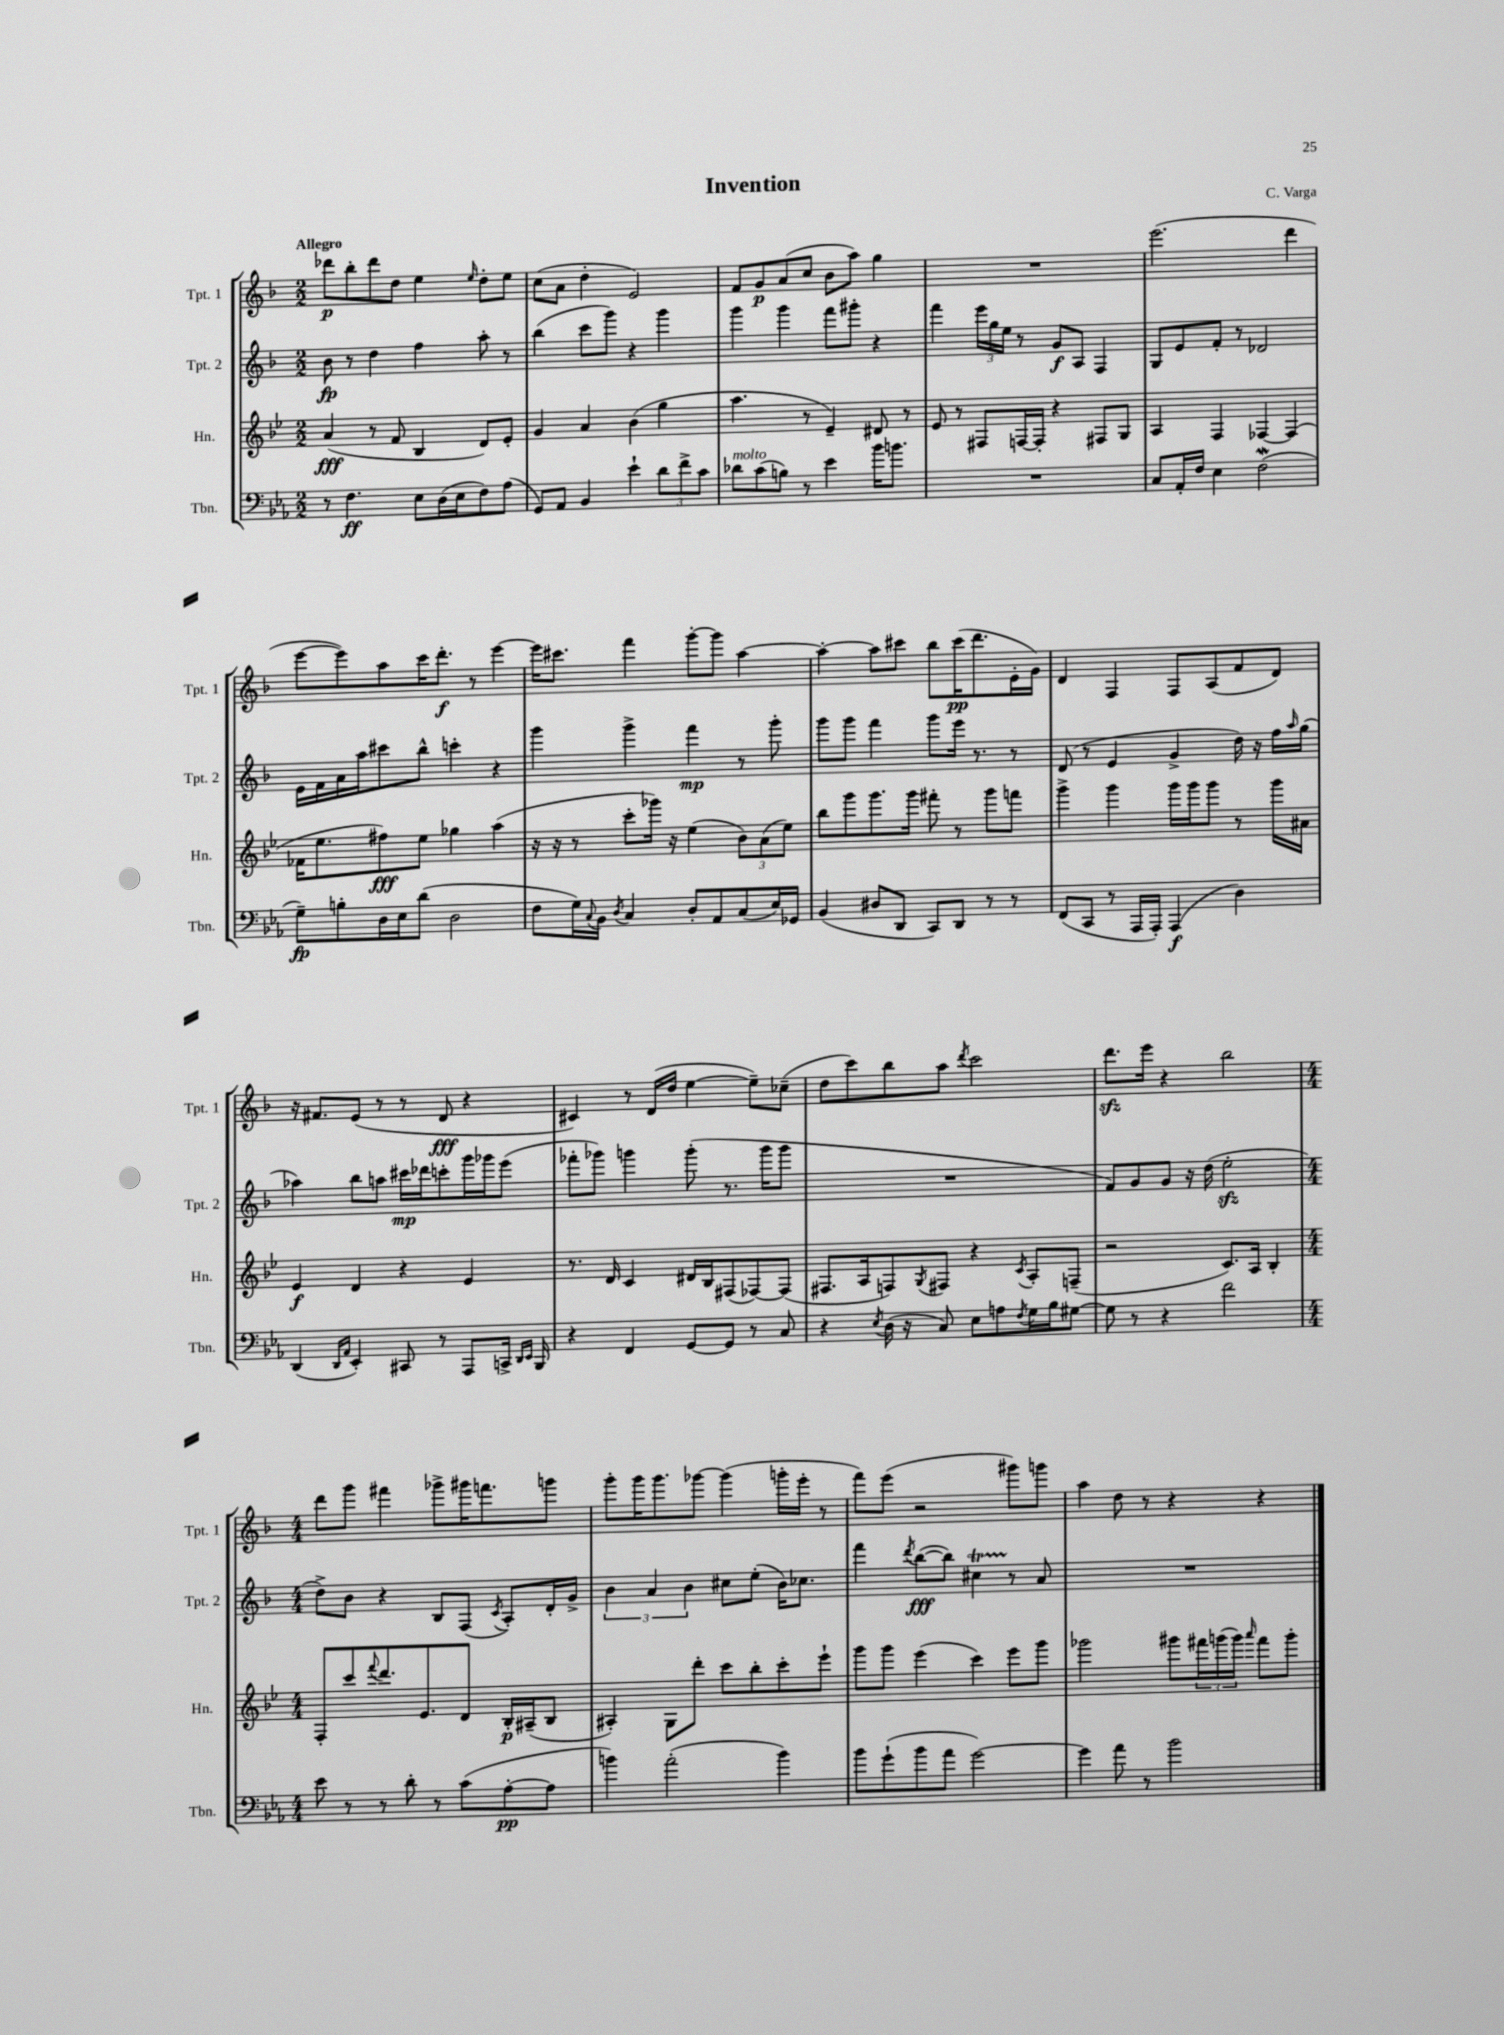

**kern	**kern	**kern	**kern
*staff4	*staff3	*staff2	*staff1
*clefF4	*clefG2	*clefG2	*clefG2
*k[b-e-a-]	*k[b-e-]	*k[b-]	*k[b-]
*M2/2	*M2/2	*M2/2	*M2/2
8r	(4a	8b-	8ddd-
4.F	.	8r	8bb-'
.	8r	4dd	8ddd-
.	8f	.	8dd
8E-	4B-	4ff	4ee
(16D	.	.	.
16E-	.	.	.
.	.	.	16qqee
8F)	8d)	8aa'	8dd'
(8A-	8e-'	8r	8ee
=	=	=	=
8GG)	4g	(4bb-	(8cc
8AA-	.	.	8a
4BB-	4a	8ccc	4dd'
.	.	8ggg)	.
4e-`	(4b-	4r	2e)
12d	4gg	4ggg	.
12f^	.	.	.
12c	.	.	.
=	=	=	=
8d-	4.aa	4ggg	8f
(8c	.	.	8g
8B)	.	4ggg	(8a
8r	8r	.	8cc
4e-	4e-~)	8fff	8b-
.	.	8ggg#'	8aa)
16b-	8d#	4r	4gg
8.b	.	.	.
.	8r	.	.
=	=	=	=
1r	8e-	4fff	1r
.	8r	.	.
.	8F#	24eee	.
.	.	24gg	.
.	.	24ee	.
.	[16F	8r	.
.	16F']	.	.
.	4r	8g	.
.	.	8A	.
.	8F#	4F	.
.	8G	.	.
=	=	=	=
8C	4A	8G	(2.eee
16AA-'	.	8e	.
16F	.	.	.
4E-	4F	8f'	.
.	.	8r	.
(2F	[4F-	2d-	.
.	(4F-]	.	4ddd
=	=	=	=
8G~)	16f-	16e	[8eee
.	8.ee-	16f	.
8B'	.	16a	8eee])
.	.	16aa	.
16D	8ff#)	8ccc#	8aa
16E-	.	.	.
(8d	8ee-	8bb-^^	16ccc
.	.	.	8.ddd'
2D	4gg-	4ccc'	.
.	.	.	8r
.	(4aa	4r	[4eee
=	=	=	=
8F	16r	4ggg	16eee]
.	16r	.	8.ccc#
16G)	8r	.	.
8qqC	.	.	.
16BB-	.	.	.
8qD	.	.	.
4C	8ccc'	4ggg^	4fff
.	16ggg-)	.	.
.	16r	.	.
8D'	(4ee-	4fff	[8ggg'
8AA-	.	.	8ggg]
(8C	12b-)	8r	[4aa
.	(12a	.	.
16E-)	.	8ggg'	.
.	12ee-)	.	.
16GG-	.	.	.
=	=	=	=
(4BB-	8bb-	8ggg	4aa'_
.	8ggg	8ggg	.
8D#	8.ggg	4fff	8aa]
8DD	.	.	8ccc#
.	16ggg	.	.
8CC)	8fff#'	8ggg	8bb-
8DD	8r	16eee	(16ccc#
.	.	8.r	8.ddd
8r	8ggg	.	.
8r	8fff	8r	16e'
.	.	.	16g)
=	=	=	=
(8FF	4ggg^	(8d	4d
8CC	.	8r	.
8r	4ggg	4e	4F
16AAA-	.	.	.
16AAA-')	.	.	.
(4AAA-	16ggg	4g^	8F
.	16ggg	.	.
.	8ggg	.	(8A
4D)	8r	16dd)	8f
.	.	16r	.
.	16ggg	16ff	8d)
.	.	16qqaa	.
.	16a#	(16gg	.
=	=	=	=
(4DD	4e-	4aa-)	16r
.	.	.	8.f#
16qqDD	.	.	.
16qqAA-	.	.	.
4EE-')	4d	8bb-	(8e
.	.	8aa	8r
8CC#	4r	16ccc#	8r
.	.	16ddd-	.
8r	.	8ccc'	8d
8AAA-	4e-	16ggg	4r
.	.	16ggg-	.
16CC^	.	(8eee	.
16qqDD	.	.	.
16qqEE-	.	.	.
16BBB-	.	.	.
=	=	=	=
4r	8.r	8fff-'	4c#)
.	.	8ggg-)	.
.	16d	.	.
4FF	4c	4ggg	8r
.	.	.	(16d
.	.	.	16dd
[8GG	16d#	(8ggg'	[4ee
.	16B-	.	.
8GG]	(8F#	8.r	.
8r	[8F-)	.	8ee~])
.	.	16ggg	.
8C	(8F-]	8ggg	(8cc-~
=	=	=	=
4r	8.F#	1r	8dd
.	.	.	8ccc)
.	16A	.	.
8qE-	.	.	.
(16D	8F)	.	8bb-
16r	.	.	.
.	8qG	.	.
8C)	8F#	.	8aa
.	.	.	8qddd
8E-	4r	.	2ccc
8A	.	.	.
8qF	8qc	.	.
16G	8A'	.	.
16B-	.	.	.
[8G#	(8F~	.	.
=	=	=	=
8G#]	2r	8f)	8.ddd
8r	.	8g	.
.	.	.	16eee
4r	.	8g	4r
.	.	16r	.
.	.	(16dd	.
2f	8.c)	2ee'	2bb-
.	16A	.	.
.	4B-'	.	.
=	=	=	=
*M4/4	*M4/4	*M4/4	*M4/4
8e-	8F'	8dd^)	8ddd
8r	8ccc	8b-	8ggg
.	8qqfff	.	.
8r	8.ddd	4r	4fff#
8d'	.	.	.
.	8.e-	.	.
8r	.	8B-	8ggg-^
(8c	8d	(8F	16ggg#
.	.	.	8.fff
.	.	8qc	.
[8A-'	16B-'	8A')	.
.	(16A#~	.	.
8A-]	8B-	16d'	8ggg
.	.	16g^	.
=	=	=	=
4b)	4A#')	6b-	8ggg'
.	.	.	16ggg
.	.	6a	.
.	.	.	8.ggg
(2a-'	8G	.	.
.	.	6b-	.
.	8ddd'	.	[8ggg-
.	8ccc	8cc#	(4ggg-]
.	8bb-'	(8ee'	.
4b)	8ccc'	16b-)	16ggg'
.	.	8.cc-	16eee'
.	8eee-`	.	8r
=	=	=	=
8b-	8ggg	4fff	8fff)
(8g`	8ggg	.	(8eee
.	.	8qddd	.
8b-	(4eee-	([8bb-	2r
8a-	.	8bb-])	.
[2g)	4ccc)	4cc#	.
.	8eee-	8r	8ggg#)
.	8ggg	8a	8ggg
=	=	=	=
4g]	2ggg-	1r	4aa
8a-	.	.	8dd
8r	.	.	8r
2b-	8ggg#	.	4r
.	24fff#	.	.
.	(24ggg	.	.
.	24ggg)	.	.
.	16qqaaa	.	.
.	8fff#	.	4r
.	8ggg'	.	.
==	==	==	==
*-	*-	*-	*-
